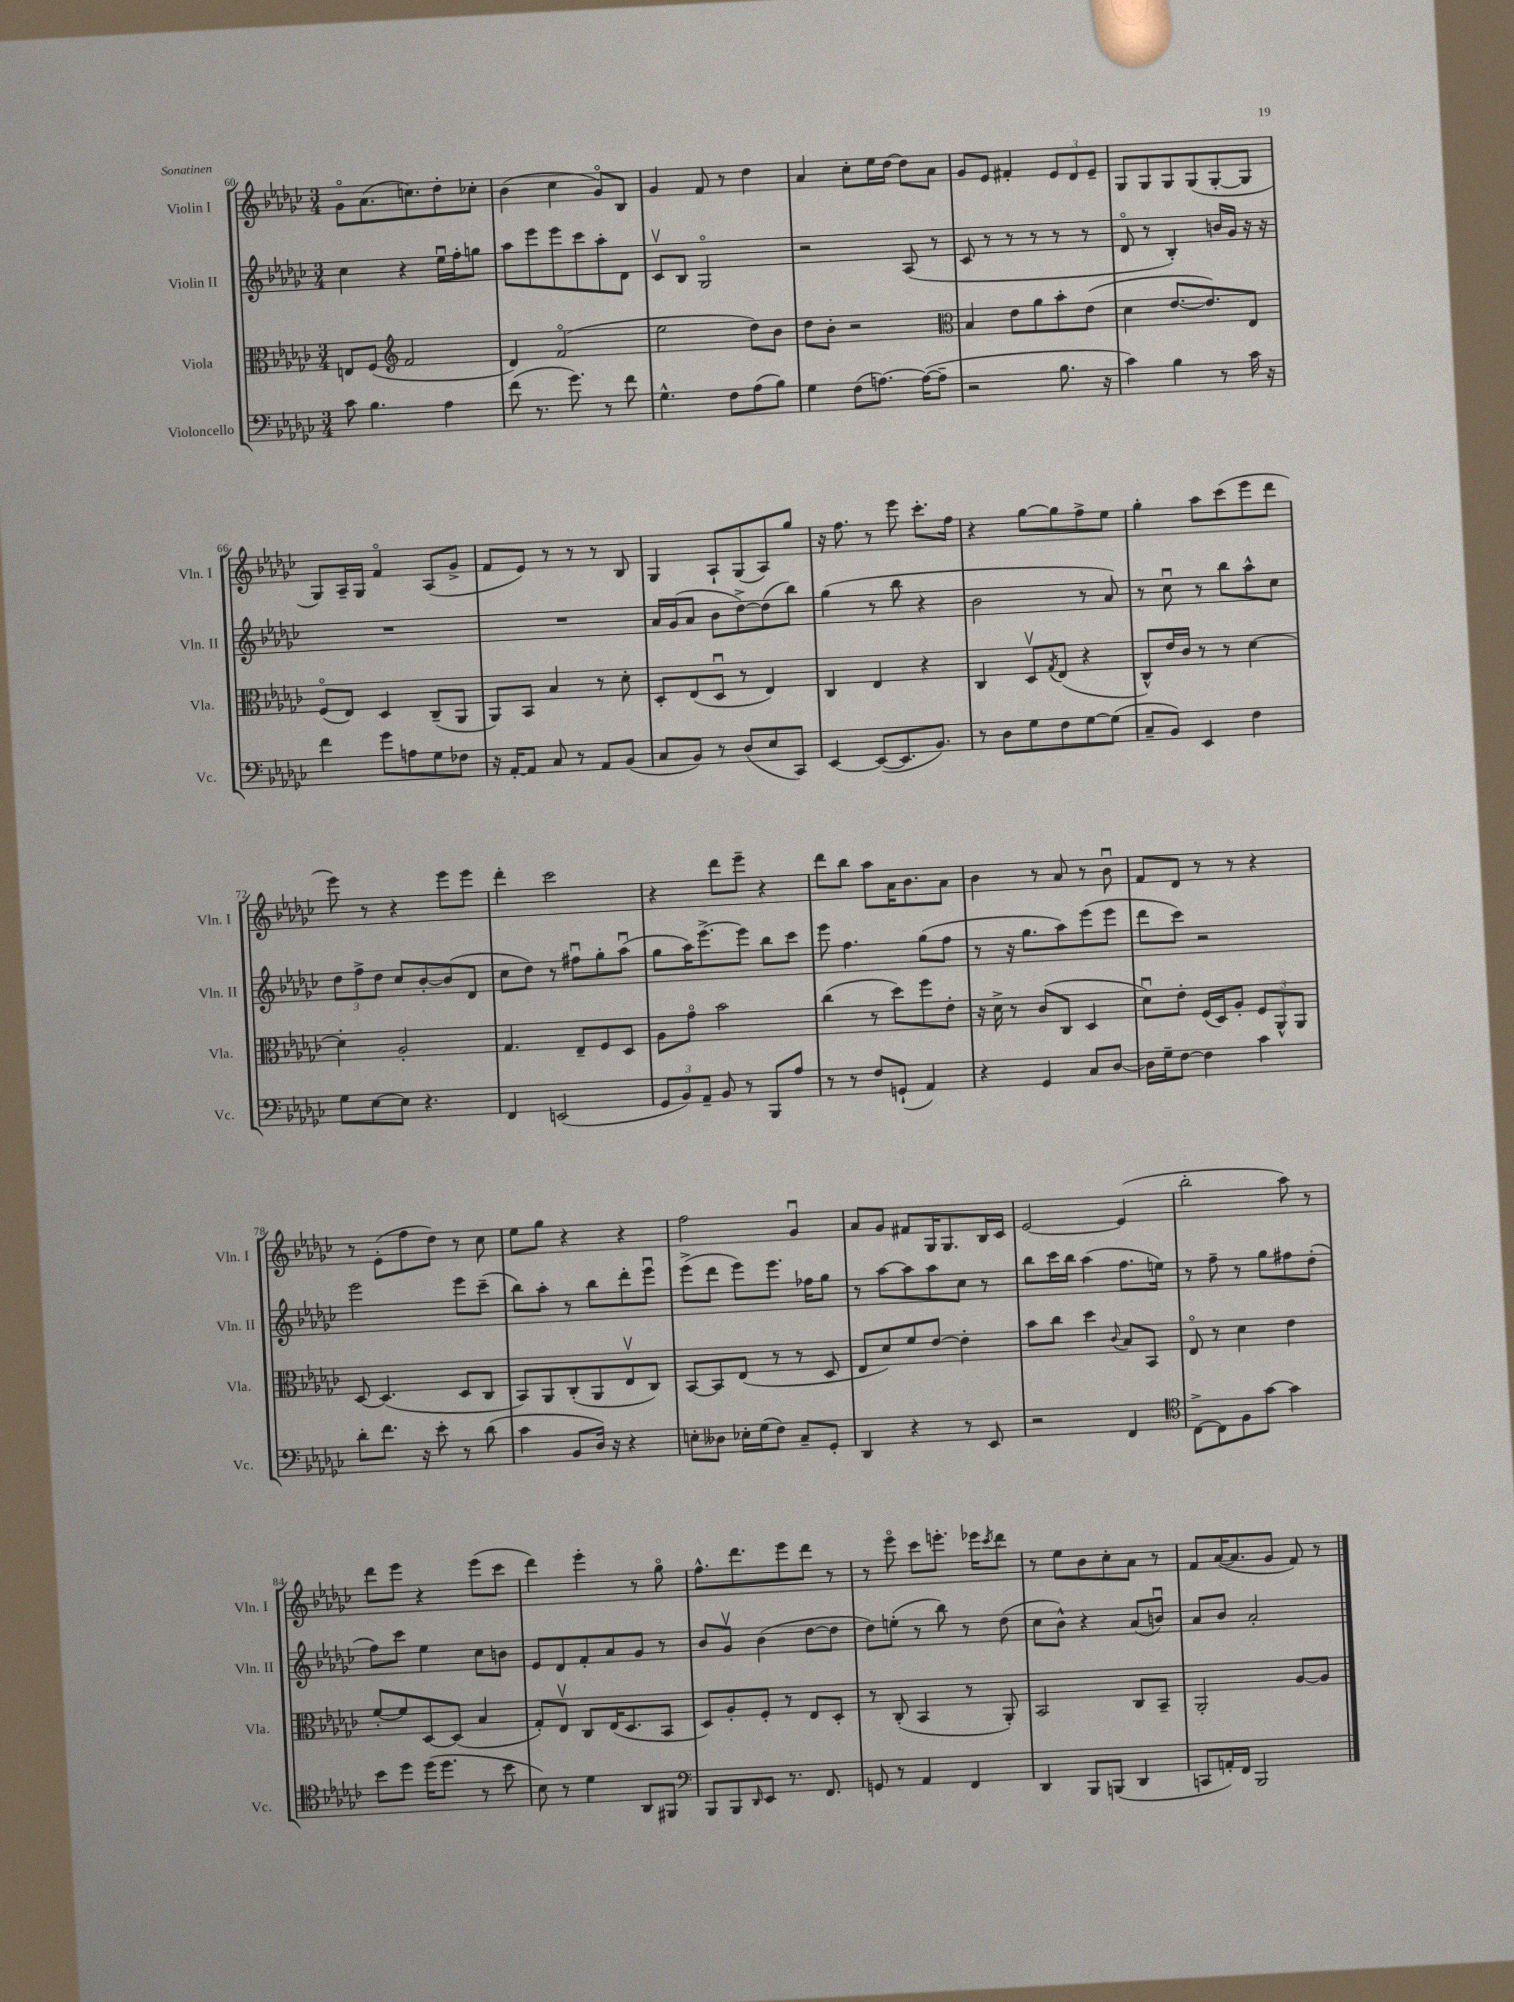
<<
\new StaffGroup <<
\new Staff = "s0" \with { instrumentName = "Violin I" shortInstrumentName = "Vln. I" } {
    \clef treble \key ges \major \numericTimeSignature \time 3/4
    ges'8\flageolet aes'8.( c''8.) des''8-. ces''8-. |
    bes'4( ces''4 ges'8\flageolet) bes8 |
    ges'4 f'8 r8 des''4 |
    aes'4 ces''8-. ees''16 des''16~ des''8 aes'8 |
    ges'8 ees'8 fis'4-. \tuplet 3/2 { ees'8 des'8 ees'8-- } |
    ges8 ges8 ges8 ges8( ges8~-. ges8 |
    ges8) aes16-- ges16 f'4\flageolet aes8( ges'8-> |
    f'8 ees'8) r8 r8 r8 bes8 |
    ges4 aes8-! ges8( aes8) ges''8 |
    r16 f''8. r8 ees'''8 ces'''8.-. f''16 |
    r4 ges''8~ ges''8 f''8-> ees''8 |
    ges''4-. aes''8 ces'''8( ees'''8 des'''8 |
    ees'''8) r8 r4 ees'''8 ees'''8 |
    des'''4-. ces'''2 |
    r4 des'''8 ees'''8-- r4 |
    des'''8 bes''8 aes''8 aes'16 bes'8. aes'8 |
    bes'4 r8 aes'8 r8 bes'8\downbow |
    f'8 des'8 r8 r8 r4 |
    r8 ees'8-.( f''8 des''8) r8 ces''8 |
    ees''8 ges''8 r4 r4 |
    f''2 ges'4\downbow |
    aes'8 ges'8 fis'8 ges16 ges8. bes16 ces'16 |
    ees'2~ ees'4( |
    bes''2-. aes''8) r8 |
    des'''8 ees'''8 r4 ees'''8( ces'''8 |
    des'''4) ees'''4-. r8 ges''8\flageolet |
    f''8.-^ des'''8. ees'''8 des'''8 r8 |
    r8 ees'''8\flageolet ces'''8 e'''8.-. ees'''16 \acciaccatura { ces'''8 } des'''8 |
    r8 ees''8 bes'8 ces''8-. aes'8 r8 |
    f'8 aes'16~( aes'8. ges'8 f'8) r8 \bar "|." |
}
\new Staff = "s1" \with { instrumentName = "Violin II" shortInstrumentName = "Vln. II" } {
    \clef treble \key ges \major \numericTimeSignature \time 3/4
    ces''4 r4 ees''16\downbow f''16-. g''8 |
    aes''8 ees'''8 ees'''8 ces'''8 aes''8-. des'8 |
    ces'8\upbow bes8 ges2\flageolet |
    r2 aes8( r8 |
    ces'8 r8 r8 r8 r8 r8 |
    des'8\flageolet r8 bes4-.) b'16 ges'16 r16 r16 |
    R2. |
    R2. |
    aes'16 ges'16( aes'8 bes'8 des''8~->) des''8( bes''8) |
    ges''4( r8 bes''8 r4 |
    bes'2 r8 aes'8) |
    r8 ces''8\downbow r8 bes''8 aes''8-^ ces''8 |
    \tuplet 3/2 { des''8 f''8-> des''8 } ces''8 bes'8~-. bes'8( des'8 |
    ces''8 des''8) r8 fis''8\downbow ges''8-. aes''8\downbow( |
    ges''8 aes''16) ees'''8.~-> ees'''8 bes''8 ces'''8 |
    ees'''8 f''4. ges''8( f''8 |
    r8 r16 ges''8. aes''8) ees'''8( ees'''8 |
    des'''8 ces'''8) r2 |
    ees'''2 ees'''8 ces'''8--( |
    bes''8) aes''8-. r8 bes''8 des'''8-. ees'''8\downbow |
    ees'''8->( des'''8 ees'''8) ees'''8. fes''16 ges''8 |
    r8 aes''8~ aes''8 aes''8 ces''8 r8 |
    bes''8 ces'''16 bes''16 aes''4( f''8. e''16) |
    r8 f''8-- r8 ges''8 fis''8 des''8-.( |
    f''8) ces'''8 ees''4 ces''8 b'8 |
    ees'8 des'8 f'8-. aes'8 ges'8 r8 |
    bes'8 ges'8\upbow bes'4( des''8~ des''8 |
    des''8) e''8-.( r8 bes''8) r8 des''8( |
    ces''8 bes'8-^) r4 aes'8( b'8\downbow) |
    aes'8 bes'8 aes'2-. \bar "|." |
}
\new Staff = "s2" \with { instrumentName = "Viola" shortInstrumentName = "Vla." } {
    \clef alto \key ges \major \numericTimeSignature \time 3/4
    e8 f8( \clef treble f'2 |
    des'4) f'2\flageolet( |
    ees''2 des''8) bes'8 |
    des''8 bes'8-. r2 |
    \clef alto bes4 ees'8 aes'8 bes'8-. ees'8( |
    des'4 ees'8.~ ees'8.) ees8 |
    f8\flageolet( ees8) des4 ces8--( aes,8 |
    aes,8) bes,8 bes4 r8 des'8-. |
    des8-. ees8( des8\downbow r8 ees4) |
    ces4 ees4 r4 |
    ces4 des8\upbow \acciaccatura { ges8 } ees8( r4 |
    ces8-^) ees'16 ces'16 r8 r8 des'4~ |
    des'4-. aes2-. |
    ges4. ees8-- f8 des8 |
    aes8 ges'8\flageolet bes'2 |
    ces''4( r8 des''8) f''8 ees'8-. |
    r16 des'16-> r8 ces'8( ces8 des4 |
    des'8\downbow) ees'8-. f16( des16) aes8-. \tuplet 3/2 { f8 aes,8-^ aes,8 } |
    des8~ des4.( des8 ces8 |
    bes,8) aes,8 ces8-.( aes,8 ees8\upbow ces8) |
    bes,8~ bes,8 ees8( r8 r8 des8 |
    ees8 des'8) f'8 ees'8~ ees'4-. |
    bes'8 ces''8 des''4 \appoggiatura { ces'8 } bes8 bes,8 |
    ees8\flageolet r8 des'4 ees'4 |
    f'8~-. f'8 des8~ des8( bes4 |
    ges8-.) ees8\upbow ces8 ees16( des8. bes,8 |
    des8) aes8-. f8-. r8 ees8 des8-. |
    r8 ces8-.( bes,4 r8 aes,8-.) |
    bes,2 ces8 bes,8-- |
    aes,2-. aes8~ aes8 \bar "|." |
}
\new Staff = "s3" \with { instrumentName = "Violoncello" shortInstrumentName = "Vc." } {
    \clef bass \key ges \major \numericTimeSignature \time 3/4
    ces'8 bes4. aes4 |
    f'8( r8. ges'8.) r8 f'8 |
    ges4.-^ f8 aes8( bes8) |
    ges4 f8( a8.~) a16~( a8-- |
    r2 bes8. r16 |
    ces'4) bes4 r8 ces'16 r16 |
    f'4 ges'8 a8 ges8 fes8 |
    r16 aes,16~-. aes,8 ces8 r8 aes,8 bes,8( |
    ces8 bes,8) r8 des8( ees8 ces,8) |
    ees,4~ ees,8~( ees,8. bes,8.) |
    r8 des8 ges8 f8 ges8~ ges8( |
    ces8-- bes,8) ees,4 f4 |
    ges8 ees8~ ees8 r4. |
    f,4 e,2( |
    \tuplet 3/2 { ges,8 bes,8) aes,8-- } bes,8 r8 bes,,8 aes8 |
    r8 r8 f8 g,8-!( aes,4) |
    r4 ges,4 ces8 des8~ |
    des16 ges16-- f8~ f4 ces'4 |
    des'8-. f'8. r16 ees'8-. r8 des'8( |
    ces'4 bes,8 des16) r16 r4 |
    e8-. deses8 ees16-. ges16( f8) ces8-- ges,8-. |
    des,4 r4 r8 ees,8 |
    r2 f,4 |
    \clef tenor ces8~-> ces8 f8 ges'8~ ges'4 |
    bes'8 des''8 des''16( des''8. r8 bes'8 |
    bes8) r8 des'4 aes,8 fis,8 |
    \clef bass bes,,8 bes,,8 \grace { des,16 } ees,8 r8. f,8. |
    g,8 r8 aes,4 f,4 |
    des,4 bes,,8 b,,8( des,4 |
    c,8 a,16-.) f,16 bes,,2 \bar "|." |
}
>>
>>
\layout { \context { \Score currentBarNumber = #60 } }
